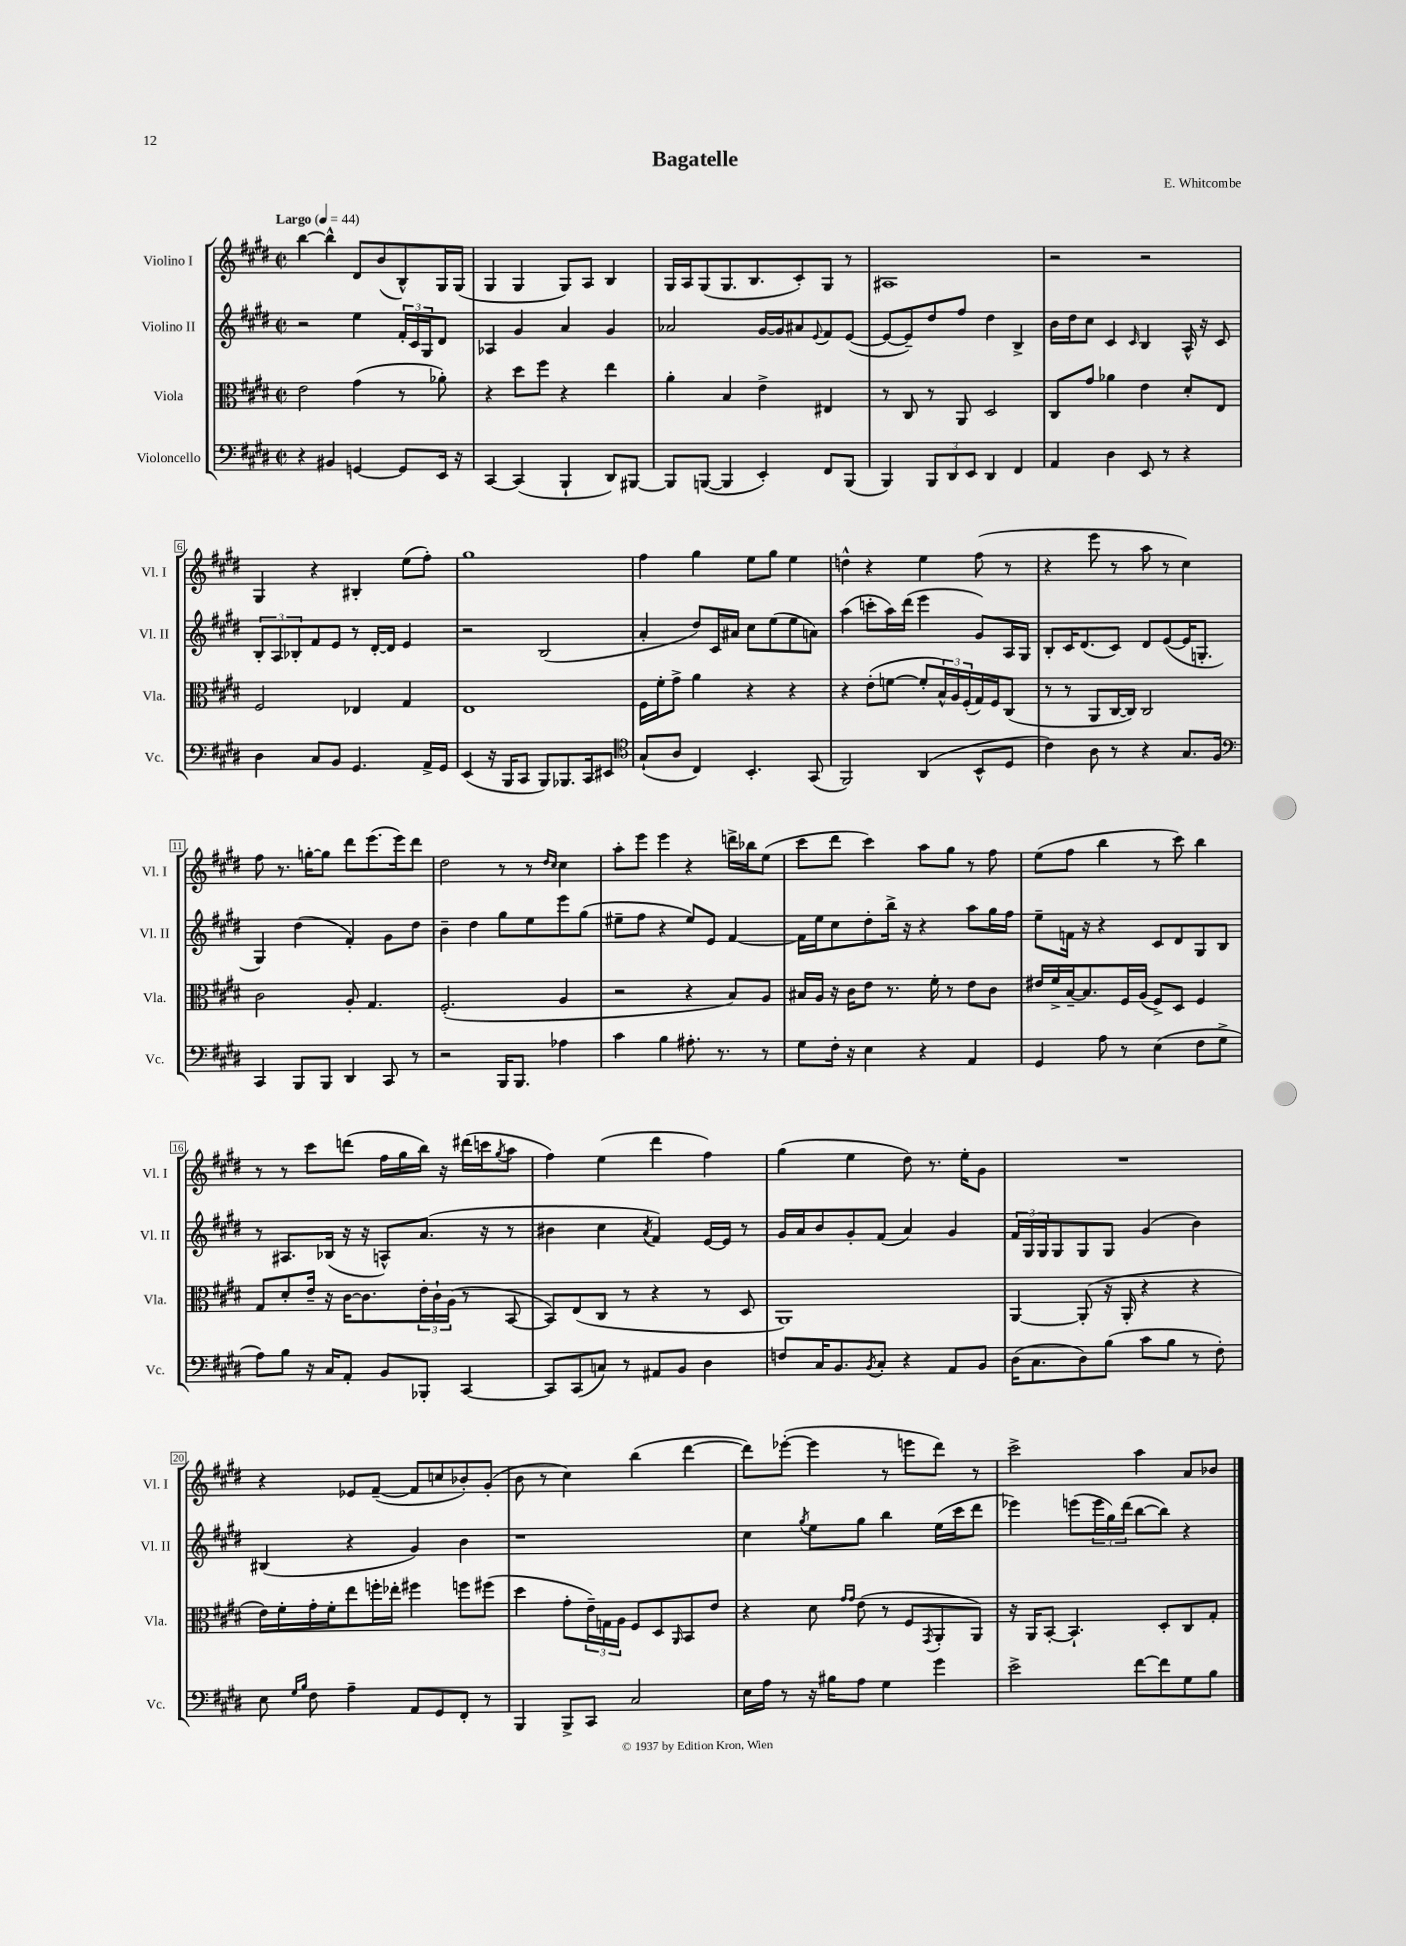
\header { title = "Bagatelle" composer = "E. Whitcombe" }
<<
\new StaffGroup <<
\new Staff = "s0" \with { instrumentName = "Violino I" shortInstrumentName = "Vl. I" } {
    \clef treble \key e \major \defaultTimeSignature \time 2/2 \tempo "Largo" 4 = 44
    b''4~ b''4-^ dis'8 b'8( b8-^) gis16 gis16( |
    gis4 gis4 gis8) a8 b4 |
    gis16 a16 gis8( gis8. b8. cis'8-.) gis8 r8 |
    ais1 |
    r2 r2 |
    gis4 r4 bis4-. e''8( fis''8-.) |
    gis''1 |
    fis''4 gis''4 e''8 gis''8 e''4 |
    d''4-^ r4 e''4 fis''8( r8 |
    r4 e'''8 r8 a''8 r8 cis''4) |
    fis''8 r8. g''16~-. g''8 dis'''8 e'''8.( e'''16) dis'''8 |
    dis''2 r8 r8 \grace { dis''16 cis''16 } cis''4 |
    a''8-. e'''8 e'''4 r4 d'''16-> bes''16 e''8( |
    cis'''8 dis'''8 cis'''4) a''8 gis''8 r8 fis''8 |
    e''8( fis''8 b''4 r8 cis'''8) b''4 |
    r8 r8 cis'''8 d'''8( fis''16 gis''16 b''16) r16 dis'''16( c'''16 \acciaccatura { gis''8 } a''8 |
    fis''4) e''4( dis'''4 fis''4) |
    gis''4( e''4 dis''8) r8. e''16-. gis'8 |
    R1 |
    r4 ees'8 fis'8~--( fis'8 c''8 bes'8-.) gis'8-.( |
    b'8 r8 cis''4) b''4( dis'''4~ |
    dis'''8) ees'''8~-.( ees'''4 r8 e'''8 dis'''8) r8 |
    cis'''2-> a''4 a'8 bes'8 \bar "|." |
}
\new Staff = "s1" \with { instrumentName = "Violino II" shortInstrumentName = "Vl. II" } {
    \clef treble \key e \major \defaultTimeSignature \time 2/2
    r2 e''4 \tuplet 3/2 { fis'16-. cis'16 gis16 } dis'8 |
    aes4 gis'4 a'4 gis'4 |
    aes'2 gis'16~ gis'16 ais'8 \appoggiatura { e'8 } fis'8 e'8~( |
    e'8~ e'8--) dis''8 fis''8 dis''4 b4-> |
    b'16 dis''16 cis''8 cis'4 \grace { cis'16 } b4 a16-^ r16 cis'8 |
    \tuplet 3/2 { b8-. a8 bes8-. } fis'8 e'8 r8 dis'16~-. dis'16 e'4 |
    r2 b2( |
    a'4-. dis''8) cis'16 ais'16 cis''8 e''8( e''8 a'8) |
    a''4( c'''8-. a''16) dis'''16( e'''4 gis'8) a16 gis16 |
    b8-. cis'16 dis'8.( cis'8) dis'8 e'8~( e'16 g8.-. |
    gis4) dis''4( fis'4-.) gis'8 dis''8 |
    b'4-- dis''4 gis''8 e''8 e'''8 gis''8( |
    eis''8-- fis''8 r4 eis''8) e'8 fis'4~ |
    fis'16 e''16 cis''8 dis''8-. b''16-> r16 r4 a''8 gis''16 fis''16 |
    e''8-- f'16 r16 r4 cis'8 dis'8 gis8 b8 |
    r8 ais8. bes16( r16 r16 a8-^) a'8.( r16 r8 |
    bis'4 cis''4 \acciaccatura { a'8 } fis'4) e'16~ e'16 r8 |
    gis'16 a'16 b'8 gis'8-. fis'8( a'4) gis'4 |
    \tuplet 3/2 { fis'16 gis16 gis16 } gis8 gis8 gis8 gis'4( b'4) |
    bis4( r4 gis'4) b'4 |
    r1 |
    cis''4 \acciaccatura { gis''8 } e''8 gis''8 b''4 e''16( cis'''16 dis'''8 |
    ees'''4) e'''8( \tuplet 3/2 { e'''16 gis''16) dis'''16( } b''8~ b''8) r4 \bar "|." |
}
\new Staff = "s2" \with { instrumentName = "Viola" shortInstrumentName = "Vla." } {
    \clef alto \key e \major \defaultTimeSignature \time 2/2
    e'2 gis'4( r8 aes'8-.) |
    r4 dis''8 fis''8 r4 e''4 |
    a'4-. b4 e'4-> eis4 |
    r8 cis8 r8 a,8 dis2 |
    cis8 gis'8 aes'4 e'4 dis'8-. e8 |
    fis2 ees4 gis4 |
    e1 |
    fis16 fis'16-. gis'8-> a'4 r4 r4 |
    r4 e'8-.( f'8~ f'8-. \tuplet 3/2 { b16-^) a16 fis16-.( } gis16) fis16 cis8( |
    r8 r8 a,8 cis16~ cis16) cis2 |
    cis'2 a8-. gis4. |
    fis2.-.( a4 |
    r2 r4 b8) a8 |
    bis16 a16 r16 cis'16 e'8 r8. fis'16-. r8 e'8 cis'8 |
    eis'16 fis'16-> b16~-- b8. fis16 a16( fis8->) dis8 fis4 |
    gis8 dis'8-. e'16-- r16 cis'16~ cis'8. \tuplet 3/2 { e'16-. cis'16-! a16( } r8 b,8~ |
    b,8) e8( cis8 r8 r4 r8 dis8 |
    a,1) |
    a,4~ a,8-.( r16 a,16-. r4 r4 |
    e'16) fis'16-. gis'16-. fis'16-. e''8 f''16-. ees''16-. fis''4 f''8 fis''8( |
    dis''4 gis'8-. \tuplet 3/2 { e'16--) g16 a16 } fis8 dis8 \grace { a,16 } b,8 e'8 |
    r4 dis'8 \grace { gis'16 gis'16 } e'8( r8 fis8 \acciaccatura { gis,8 } a,8-. a,8) |
    r16 a,16 b,8~-. b,4.-! dis8-. cis8 gis8-. \bar "|." |
}
\new Staff = "s3" \with { instrumentName = "Violoncello" shortInstrumentName = "Vc." } {
    \clef bass \key e \major \defaultTimeSignature \time 2/2
    r4 bis,4 g,4~ g,8 e,16 r16 |
    cis,4~ cis,4( b,,4-! dis,8) bis,,8~ |
    bis,,8 b,,8~( b,,4 e,4-.) fis,8 b,,8( |
    b,,4) \tuplet 3/2 { b,,8 dis,8 e,8 } dis,4 fis,4 |
    a,4 dis4 e,8 r8 r4 |
    dis4 cis8 b,8 gis,4. a,16-> gis,16 |
    e,4( r16 b,,16 cis,8 b,,8) bes,,8. cis,16 eis,8 |
    \clef tenor gis8-!( a8 cis4) b,4.-. gis,8( |
    fis,2) a,4( b,8-^ dis8 |
    cis'4) a8 r8 r4 gis8. fis16 |
    \clef bass cis,4 b,,8 b,,8 dis,4 cis,8 r8 |
    r2 b,,16 b,,8. aes4 |
    cis'4 b4 ais8.-. r8. r8 |
    gis8 fis16-. r16 e4 r4 a,4 |
    gis,4 a8 r8 e4( fis8 gis8-> |
    a8) b8 r16 cis16 a,8-. b,8 bes,,8-. cis,4~ |
    cis,8 cis,8( c8) r8 ais,8 b,8 dis4 |
    f8 cis16 b,8. \acciaccatura { b,8 } cis8-. r4 a,8 b,8 |
    dis16( cis8. dis8) b8( cis'8 b8 r8 fis8-.) |
    e8 \grace { gis16 b16 } fis8 a4-- a,8 gis,8 fis,8-. r8 |
    b,,4 b,,8-> cis,8 cis2 |
    e16 a16 r8 r16 bis16 a8 gis4 gis'4 |
    e'2-> fis'8~ fis'8 gis8 b8 \bar "|." |
}
>>
>>
\layout { \context { \Score \override BarNumber.stencil = #(make-stencil-boxer 0.1 0.3 ly:text-interface::print) } }
